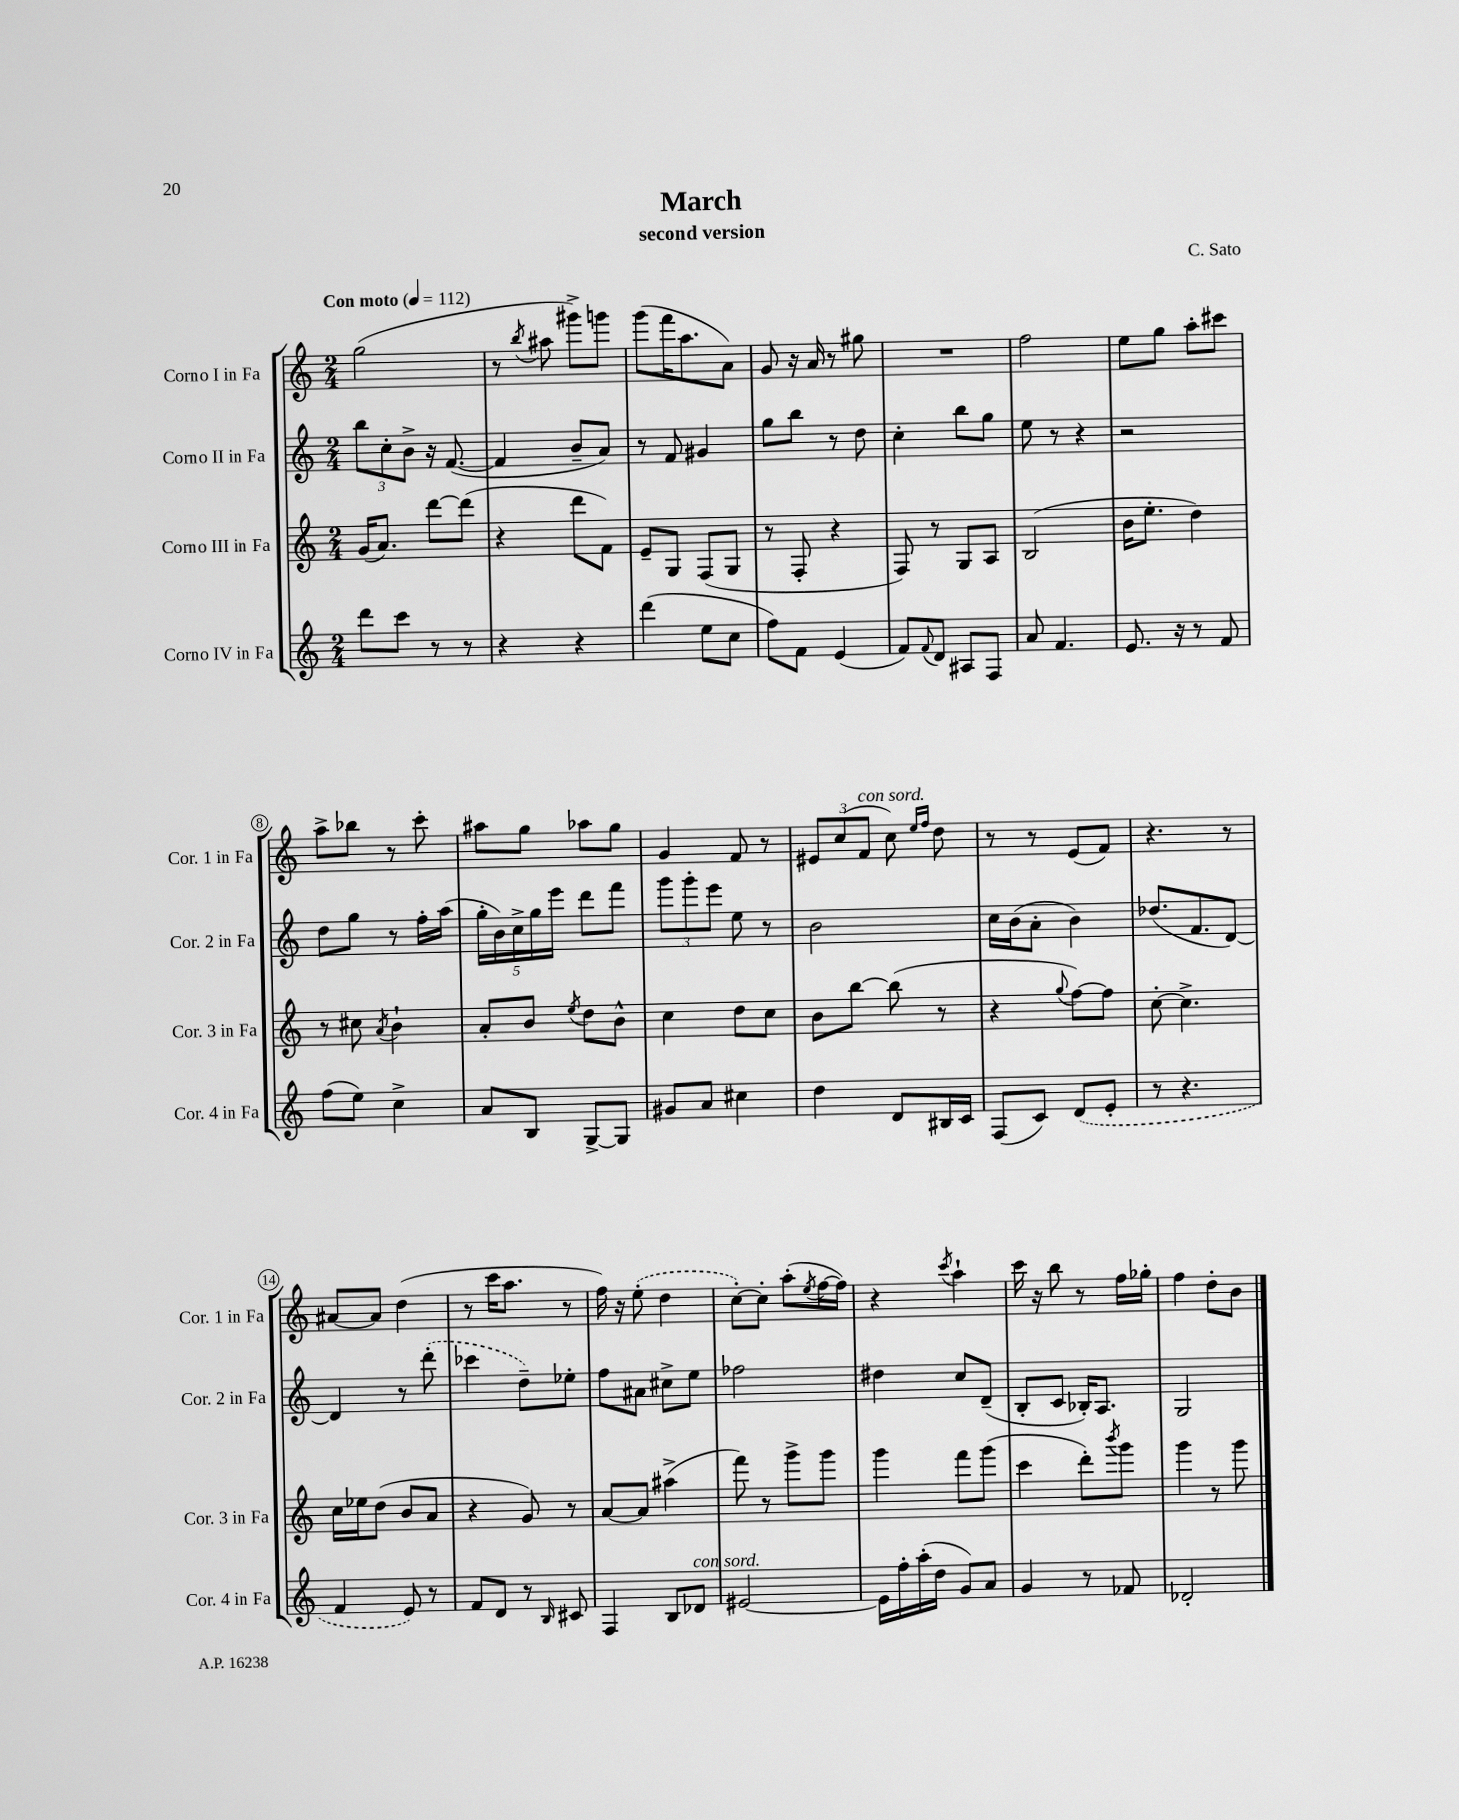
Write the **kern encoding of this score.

**kern	**kern	**kern	**kern
*staff4	*staff3	*staff2	*staff1
*clefG2	*clefG2	*clefG2	*clefG2
*k[]	*k[]	*k[]	*k[]
*M2/4	*M2/4	*M2/4	*M2/4
*MM112	*MM112	*MM112	*MM112
8ddd\L	(16g/LK	12bb\L	(2gg\
.	8.a/J)	.	.
.	.	12cc'\	.
8ccc\J	.	.	.
.	.	12b^\J	.
8r	[8ddd\L	16r	.
.	.	([8.f/	.
8r	(8ddd\]J	.	.
=	=	=	=
4r	4r	4f/]	8r
.	.	.	8qbb/
.	.	.	8aa#\
4r	8ddd\L	8b~/L	8ggg#^\L)
.	8f\J)	8a/J)	8ggg\J
=	=	=	=
(4ddd\	8e~/L	8r	(8ggg\L
.	8G/J	8f/	16fff\K
.	.	.	8.aa\
8ee\L	(8F/L	4g#/	.
8cc\J	8G/J	.	8a\J)
=	=	=	=
8ff\L)	8r	8gg\L	8g/
8f\J	8F'/	8bb\J	16r
.	.	.	16a/
(4e/	4r	8r	8r
.	.	8dd\	8gg#\
=	=	=	=
8f/L)	8F/)	4cc'\	2r
8qqf/	.	.	.
8d/J	8r	.	.
8A#/L	8G/L	8bb\L	.
8F/J	8A/J	8gg\J	.
=	=	=	=
8a/	(2B/	8ee\	2ff\
4.f/	.	8r	.
.	.	4r	.
=	=	=	=
8.e/	16b\LK	2r	8ee\L
.	8.ee'\J	.	.
.	.	.	8gg\J
16r	.	.	.
8r	4dd\)	.	8aa'\L
8f/	.	.	8ccc#\J
=	=	=	=
(8ff\L	8r	8dd\L	8aa^\L
8ee\J)	8cc#\	8gg\J	8bb-\J
.	8qa/	.	.
4cc^\	4b`\	8r	8r
.	.	16ff'\LL	8ccc'\
.	.	(16aa\JJ	.
=	=	=	=
8a/L	8a'/L	20gg'\LL	8aa#\L
.	.	20b\)	.
.	.	20cc^\	.
8B/J	8b/J	.	8gg\J
.	.	20gg\	.
.	.	20eee\JJ	.
.	8qee/	.	.
[8G^/L	8dd\L	8ddd\L	8aa-\L
8G/]J	8b^^\J	8fff\J	8gg\J
=	=	=	=
8g#/L	4cc\	12ggg\L	4g/
.	.	12ggg'\	.
8a/J	.	.	.
.	.	12eee\J	.
4cc#\	8dd\L	8ee\	8f/
.	8cc\J	8r	8r
=	=	=	=
4dd\	8b\L	2b\	12e#/L
.	.	.	(12cc/
.	[8bb\J	.	.
.	.	.	12f/J
8d/L	(8bb\]	.	8cc\)
.	.	.	16qqee/LL
.	.	.	16qqff/JJ
16B#/L	8r	.	8dd\
16c/JJ	.	.	.
=	=	=	=
(8F/L	4r	16cc\LL	8r
.	.	(16b\J	.
8c/J)	.	8a'\J	8r
.	8qqgg/	.	.
(8d/L	[8ff\L)	4b\)	(8e/L
8e'/J	8ff\]J	.	8f/J)
=	=	=	=
8r	[8cc'\	(8.dd-/L	4.r
4.r	4.cc^\]	.	.
.	.	8.f/	.
.	.	[8d/J)	8r
=	=	=	=
4f/	16cc\LL	4d/]	[8a#/L
.	16ee-\J	.	.
.	(8dd\J	.	8a#/]J
8e/)	8b/L	8r	(4dd\
8r	8a/J	(8ddd'\	.
=	=	=	=
8f/L	4r	4ccc-\	8r
8d/J	.	.	16ccc\LK
.	.	.	8.aa\J
8r	8g/)	8dd~\L)	.
16qqB/	.	.	.
8c#/	8r	8ee-'\J	8r
=	=	=	=
4F/	[8a/L	8ff\L	16ff\)
.	.	.	16r
.	8a/]J	8a#\J	(8ee'\
8B/L	(4aa#^\	8cc#^\L	4dd\
8d-/J	.	8ee\J	.
=	=	=	=
[2e#/	8fff\)	2ff-\	[8cc'\L)
.	8r	.	8cc'\]J
.	8ggg^\L	.	(8aa'\L
.	.	.	8qee/
.	8ggg\J	.	[16ff\L
.	.	.	16ff\]JJ)
=	=	=	=
16e#\]LL	4ggg\	4dd#\	4r
16ff'\	.	.	.
(16aa'\	.	.	.
16dd\JJ	.	.	.
.	.	.	8qccc/
8g/L)	8fff\L	8cc/L	4aa`\
8a/J	(8ggg\J	(8d~/J	.
=	=	=	=
4g/	4ccc\	8B'/L	16ccc\
.	.	.	16r
.	.	8c/J	8bb\
8r	8ddd'\L)	16B-'/LK)	8r
.	.	8.A/J	.
.	8qbbb/	.	.
8f-/	8ggg\J	.	16ff\LL
.	.	.	16gg-'\JJ
=	=	=	=
2d-'/	4ggg\	2G/	4ff\
.	8r	.	8dd'\L
.	8ggg\	.	8b\J
==	==	==	==
*-	*-	*-	*-
